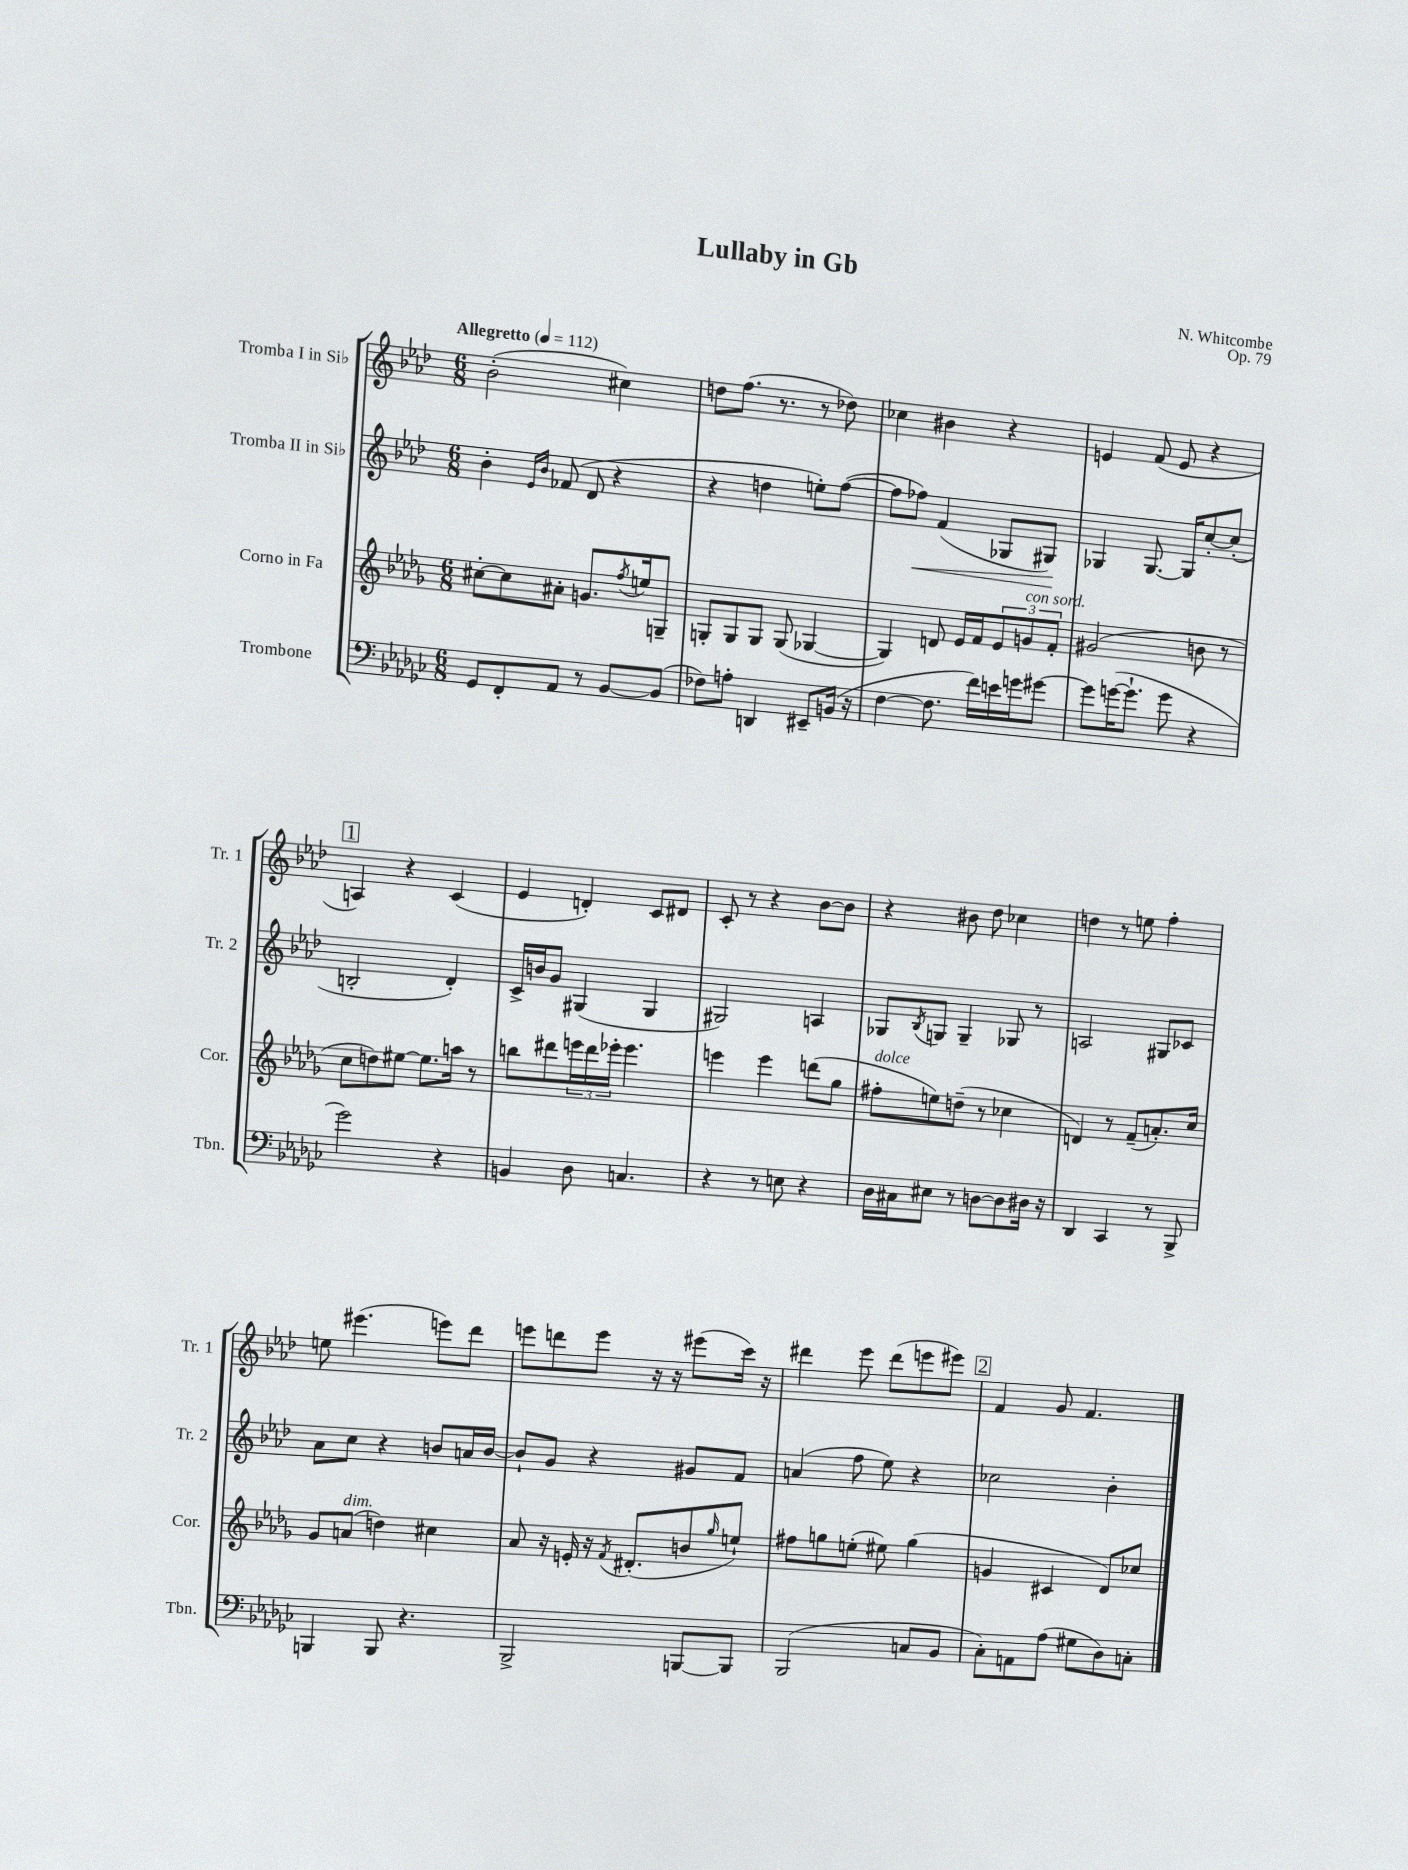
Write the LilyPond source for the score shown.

\header { title = "Lullaby in Gb" composer = "N. Whitcombe" opus = "Op. 79" }
<<
\new StaffGroup <<
\new Staff = "s0" \with { instrumentName = "Tromba I in Sib" shortInstrumentName = "Tr. 1" } {
    \clef treble \key aes \major \numericTimeSignature \time 6/8 \tempo "Allegretto" 4 = 112
    bes'2-.( cis''4) |
    d''8 f''8.( r8. r8 des''8) |
    ces''4 bis'4 r4 |
    e'4 f'8( e'8 r4 |
    \mark \markup { \box "1" } a4) r4 c'4( |
    ees'4 d'4-.) c'8 dis'8 |
    c'8-. r8 r4 bes'8~ bes'8 |
    r4 bis'8 des''8 ces''4 |
    d''4 r8 e''8 f''4-. |
    e''8 eis'''4.( e'''8) des'''8 |
    e'''8 d'''8 e'''8 r16 r16 eis'''8( c'''16) r16 |
    dis'''4 ees'''8 dis'''8( e'''8 eis'''8) |
    \mark \markup { \box "2" } f'4 g'8 f'4. \bar "|." |
}
\new Staff = "s1" \with { instrumentName = "Tromba II in Sib" shortInstrumentName = "Tr. 2" } {
    \clef treble \key aes \major \numericTimeSignature \time 6/8
    bes'4-. \grace { ees'16 bes'16 } fes'8( des'8 r4 |
    r4 d''4 e''8-.) f''8~( |
    f''8 fes''8\<) f'4( ges8 gis8\!) |
    ges4 ges8.~ ges16 c''8~-. c''8-.( |
    \mark \markup { \box "1" } b2-. des'4-.) |
    c'16-> b'16 g'8 gis4( gis4 |
    gis2) a4 |
    ges8 \acciaccatura { bes8 } g8 g4-- ges8 r8 |
    a2 gis8 ces'8 |
    aes'8 c''8 r4 b'8 a'16 b'16~ |
    b'8-! g'8 r4 gis'8 f'8 |
    a'4( f''8 ees''8) r4 |
    \mark \markup { \box "2" } ces''2 bes'4-. \bar "|." |
}
\new Staff = "s2" \with { instrumentName = "Corno in Fa" shortInstrumentName = "Cor." } {
    \clef treble \key des \major \numericTimeSignature \time 6/8
    cis''8~-. cis''8 ais'8-. g'8. \acciaccatura { f''8 } e''16 g8-- |
    g8-. g8 g8 g8( ges4~ |
    ges4) d'8 ees'16 f'16 \tuplet 3/2 { ees'8 g'8^\markup { \italic "con sord." } f'8-. } |
    gis'2( b'8 r8 |
    \mark \markup { \box "1" } c''8 d''8) eis''8~ eis''8. a''16 r8 |
    b''8 dis'''8 \tuplet 3/2 { e'''16 dis'''16 ees'''16-. } ees'''4. |
    e'''4 e'''4 d'''8( ges''8 |
    fis''8-.^\markup { \italic "dolce" } e''8) d''8--( r8 ces''4 |
    d'4) r8 f'8--( a'8.-.) c''16 |
    ges'8 a'8^\markup { \italic "dim." }( d''4) cis''4 |
    aes'8 r16 e'16-. r16 \acciaccatura { f'8 } dis'8.-.( b'8 \grace { ges''16 } e''8-!) |
    fis''8 g''8 e''8-.( eis''8) g''4( |
    \mark \markup { \box "2" } g'4 cis'4 des'8) ces''8 \bar "|." |
}
\new Staff = "s3" \with { instrumentName = "Trombone" shortInstrumentName = "Tbn." } {
    \clef bass \key ges \major \numericTimeSignature \time 6/8
    ges,8 f,8-. aes,8 r8 bes,8~ bes,8( |
    fes8) a8-. d,4 eis,8-- b,16( r16 |
    f4~ f8. f'16) e'16 g'16 gis'8~ |
    gis'8 g'16~( g'8.-! g'8 r4 |
    \mark \markup { \box "1" } ges'2) r4 |
    b,4 des8 c4. |
    r4 r8 e8 r4 |
    des16 cis16 eis8 r8 d8~ d8 dis16 r16 |
    des,4 ces,4 r8 bes,,8-> |
    b,,4 b,,8 r4. |
    bes,,2-> b,,8~ b,,8 |
    bes,,2( c8 bes,8 |
    \mark \markup { \box "2" } ces8-.) a,8 aes8( gis8 des8) c8-. \bar "|." |
}
>>
>>
\layout { \context { \Score \remove "Bar_number_engraver" } }
